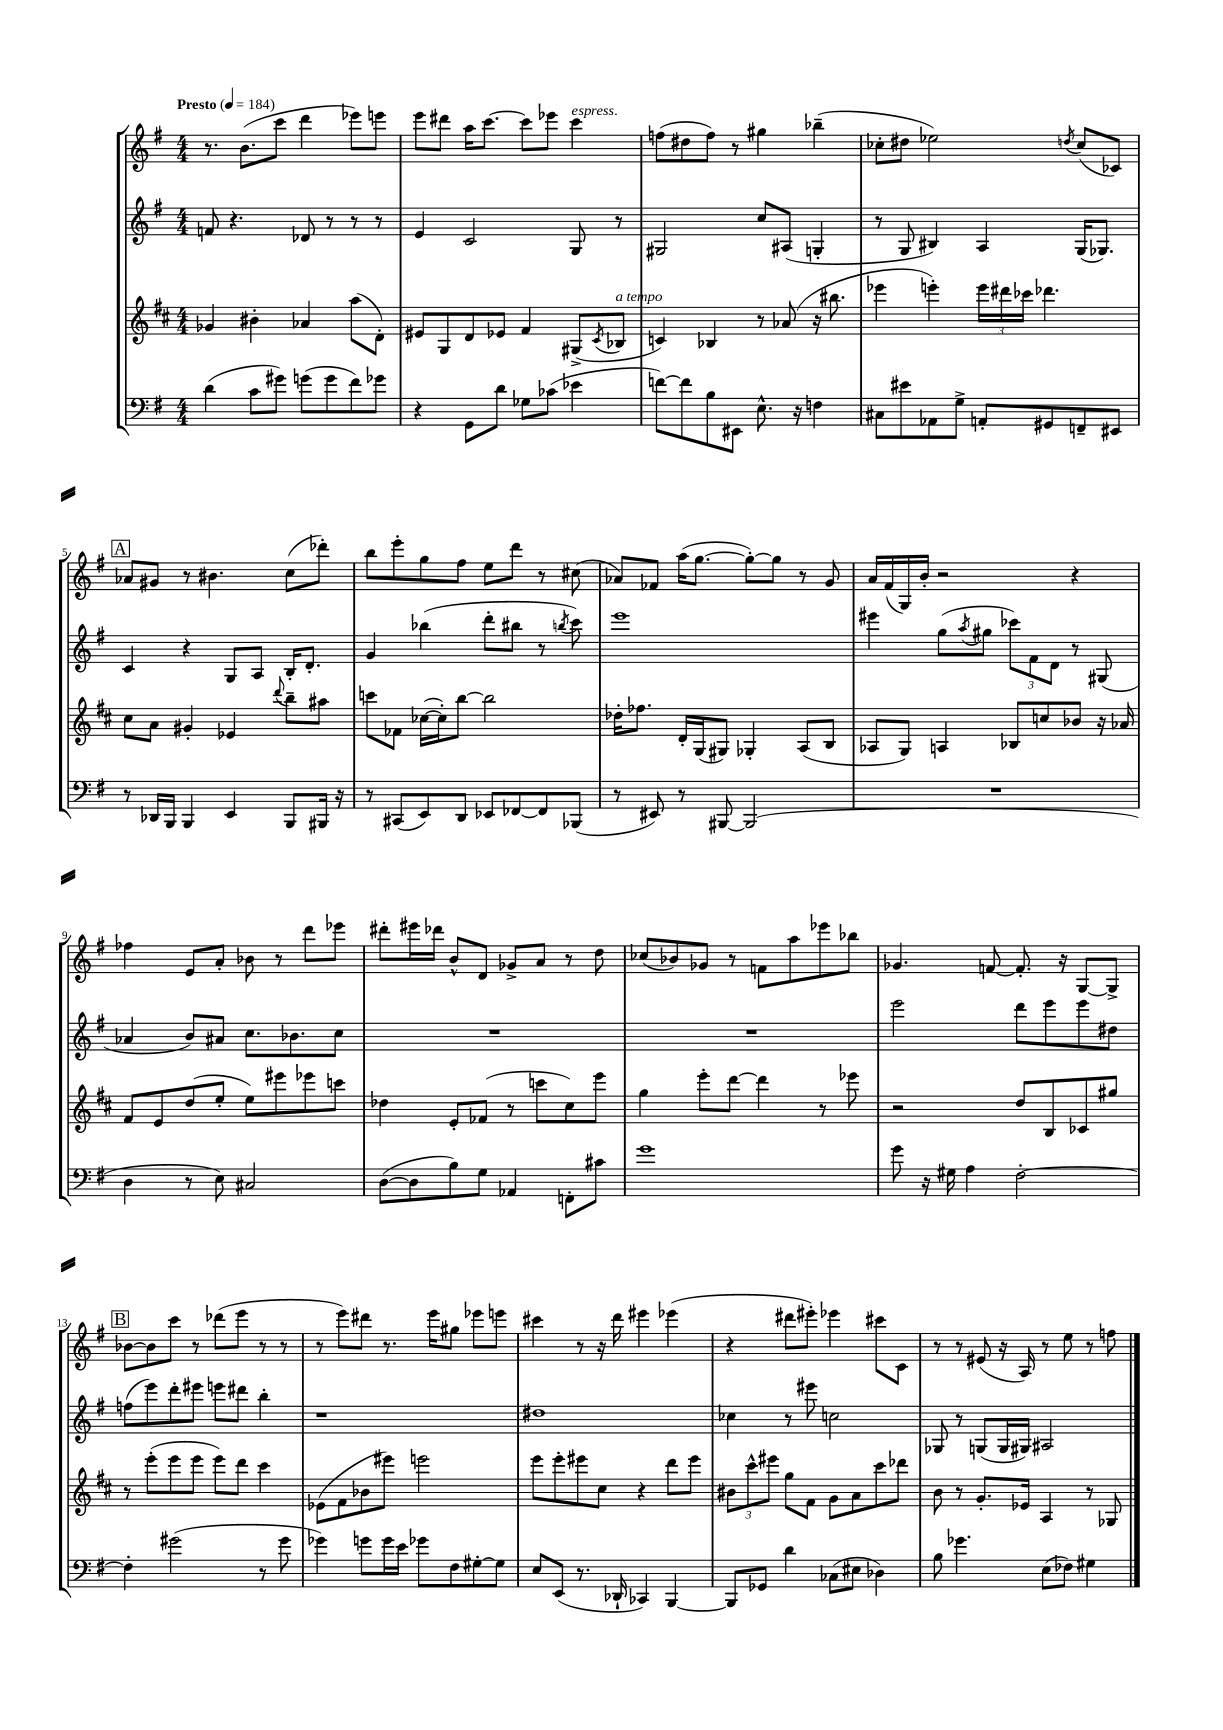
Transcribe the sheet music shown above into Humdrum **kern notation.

**kern	**kern	**kern	**kern
*staff4	*staff3	*staff2	*staff1
*clefF4	*clefG2	*clefG2	*clefG2
*k[f#]	*k[f#c#]	*k[f#]	*k[f#]
*M4/4	*M4/4	*M4/4	*M4/4
*MM184	*MM184	*MM184	*MM184
(4d\	4g-/	8f/	8.r
.	.	4.r	.
.	.	.	(8.b\L
8c\L	4b#'\	.	.
8g#\J)	.	.	8ccc\J
(8g\L	4a-/	8d-/	4ddd\
8g\	.	8r	.
8f#\)	(8aa\L	8r	8eee-\L)
8g-\J	8d'\J)	8r	8eee\J
=	=	=	=
4r	8e#/L	4e/	8eee\L
.	8G/	.	8ddd#\J
8GG\L	8d/	2c/	16aa\LK
.	.	.	[8.ccc\J
8d\J	8e-/J	.	.
8G-\L	4f#/	.	8ccc\]L
(8c-\J	.	.	8eee-\J
4e-\	(8G#^/L	8G/	4ccc\
.	8qc#/	.	.
.	8B-/J	8r	.
=	=	=	=
[8f\L)	4c/)	2G#/	(8ff\L
8f\]	.	.	8dd#\
8B\	4B-/	.	8ff\J)
8EE#\J	.	.	8r
8.E^^\	8r	8cc/L	4gg#\
.	(8a-/	(8A#/J	.
16r	.	.	.
4F\	16r	4G'/	(4bb-~\
.	8.bb#\	.	.
=	=	=	=
8C#\L	4eee-\	8r	8cc-'\L
8e#\	.	8G/	8dd#\J
8AA-\	4eee'\)	4B#/)	2ee-\)
8G^\J	.	.	.
8AA'/L	24eee\LL	4A/	.
.	24ddd#\	.	.
.	24ccc-\JJ	.	.
8GG#/	4.ddd-\	.	.
.	.	.	8qdd/
8FF~/	.	(16G/LK	(8cc-/L
.	.	8.G-/J)	.
8EE#/J	.	.	8c-/J)
=	=	=	=
8r	8cc#\L	4c/	8a-/L
16DD-/LL	8a\J	.	8g#/J
16BBB/JJ	.	.	.
4BBB/	4g#'/	4r	8r
.	.	.	4.b#\
4EE/	4e-/	8G/L	.
.	.	8A/J	.
.	8qqddd/	.	.
8BBB/L	8bb~\L	16B'/LK	(8cc\L
.	.	8.d'/J	.
16BBB#/Jk	8aa#\J	.	8ddd-'\J)
16r	.	.	.
=	=	=	=
8r	8ccc\L	4g/	8bb\L
(8CC#/L	8f-\J	.	8eee'\
8EE/)	([16cc-\LL	(4bb-\	8gg\
.	16cc-'\]J)	.	.
8DD/J	[8bb\J	.	8ff#\J
8EE-/L	2bb\]	8ddd'\L	8ee\L
[8FF-/	.	8bb#\J	8ddd\J
8FF-/]	.	8r	8r
.	.	8qbb/	.
(8BBB-/J	.	8ccc\)	(8cc#\
=	=	=	=
8r	16dd-'\LK	1eee	8a-/L)
.	8.ff-\J	.	.
8EE#/)	.	.	8f-/J
8r	16d'/LL	.	(16aa\LK
.	(16G/J	.	[8.gg\J
[8BBB#/	8G#/J)	.	.
(2BBB#/]	4G-'/	.	8gg'\_L)
.	.	.	8gg\]J
.	(8A/L	.	8r
.	8B/J	.	8g/
=	=	=	=
1r	8A-/L	4eee#\	16a/LL
.	.	.	(16f#/
.	8G/J)	.	16G/)
.	.	.	16b'/JJ
.	4A/	(8gg\L	2r
.	.	8qaa/	.
.	.	8gg#\J	.
.	8B-/L	12ccc-\L)	.
.	.	12f#\	.
.	8cc/	.	.
.	.	12d\J	.
.	8b-/J	8r	4r
.	16r	(8G#/	.
.	16a-/	.	.
=	=	=	=
4D\	8f#/L	4a-/	4ff-\
.	8e/	.	.
8r	(8dd/	8b/L)	8e/L
8E\)	8ee'/J	8a#/J	8a'/J
2C#/	8ee\L)	8.cc\L	8b-\
.	8eee#\	.	8r
.	.	8.b-\	.
.	8eee-\	.	8ddd\L
.	8ccc\J	8cc\J	8eee-\J
=	=	=	=
([8D\L	4dd-\	1r	8ddd#'\L
8D\]	.	.	16eee#\L
.	.	.	16ddd-\JJ
8B\)	8e'/L	.	8b^^/L
8G\J	(8f-/J	.	8d/J
4AA-/	8r	.	8g-^/L
.	8ccc\L	.	8a/J
8FF'\L	8cc#\)	.	8r
8c#\J	8eee\J	.	8dd\
=	=	=	=
1g	4gg\	1r	(8cc-/L
.	.	.	8b-/)
.	8eee'\L	.	8g-/J
.	[8ddd\J	.	8r
.	4ddd\]	.	8f\L
.	.	.	8aa\
.	8r	.	8eee-\
.	8eee-\	.	8bb-\J
=	=	=	=
8g\	2r	2eee\	4.g-/
16r	.	.	.
16G#\	.	.	.
4A\	.	.	.
.	.	.	[8f/
[2F#'\	8dd/L	8ddd\L	8.f'/]
.	8B/	8eee\	.
.	.	.	16r
.	8c-/	8eee\	[8G/L
.	8gg#/J	8dd#\J	8G^/]J
=	=	=	=
4F#'\]	8r	(8ff\L	[8b-\L
.	(8eee'\L	8eee\)	8b-\]
(2g#\	8eee\	8ddd'\	8ccc\J
.	8eee\J	8eee#\J	8r
.	8eee\L)	8eee\L	(8ddd-\L
.	8ddd\J	8ddd#\J	8eee\J
8r	4ccc#\	4bb'\	8r
8g#\	.	.	8r
=	=	=	=
4g-\)	(8e-\L	1r	8r
.	8f#\	.	8eee\L)
8g\L	8b-\	.	8ddd#\J
16g\L	8eee#\J)	.	8.r
16e\JJ	.	.	.
8g-\L	2eee\	.	.
.	.	.	16eee\LK
8F#\	.	.	8gg#\J
[8G#'\	.	.	8eee-\L
8G#\]J	.	.	8eee\J
=	=	=	=
8E/L	8eee\L	1dd#	4ccc#\
(8EE/J	8eee'\	.	.
8.r	8eee#\	.	8r
.	8cc#\J	.	16r
16DD-`/	.	.	16ddd\
4CC-/)	4r	.	4eee#\
[4BBB/	8ddd\L	.	(4eee-\
.	8eee#\J	.	.
=	=	=	=
8BBB/]L	12b#\L	4cc-\	4r
.	12ccc#^^\	.	.
8GG-/J	.	.	.
.	12eee#\J	.	.
4d\	8gg\L	8r	8ddd#\L
.	8f#\J	8eee#\	8eee#'\J)
(8C-\L	8g\L	2cc\	4eee-\
8E#\J	8a\	.	.
4D-\)	8ccc#\	.	8ccc#\L
.	8ddd-\J	.	8c\J
=	=	=	=
8B\	8b\	8G-/	8r
4.g-\	8r	8r	8r
.	8.g'/L	(8G/L	(8e#/
.	.	16G/L	16r
.	16e-/Jk	16G#/JJ)	16A/)
(8E\L	4A/	2A#/	8r
8F-\J)	.	.	8ee\
4G#\	8r	.	8r
.	8G-/	.	8ff\
==	==	==	==
*-	*-	*-	*-
